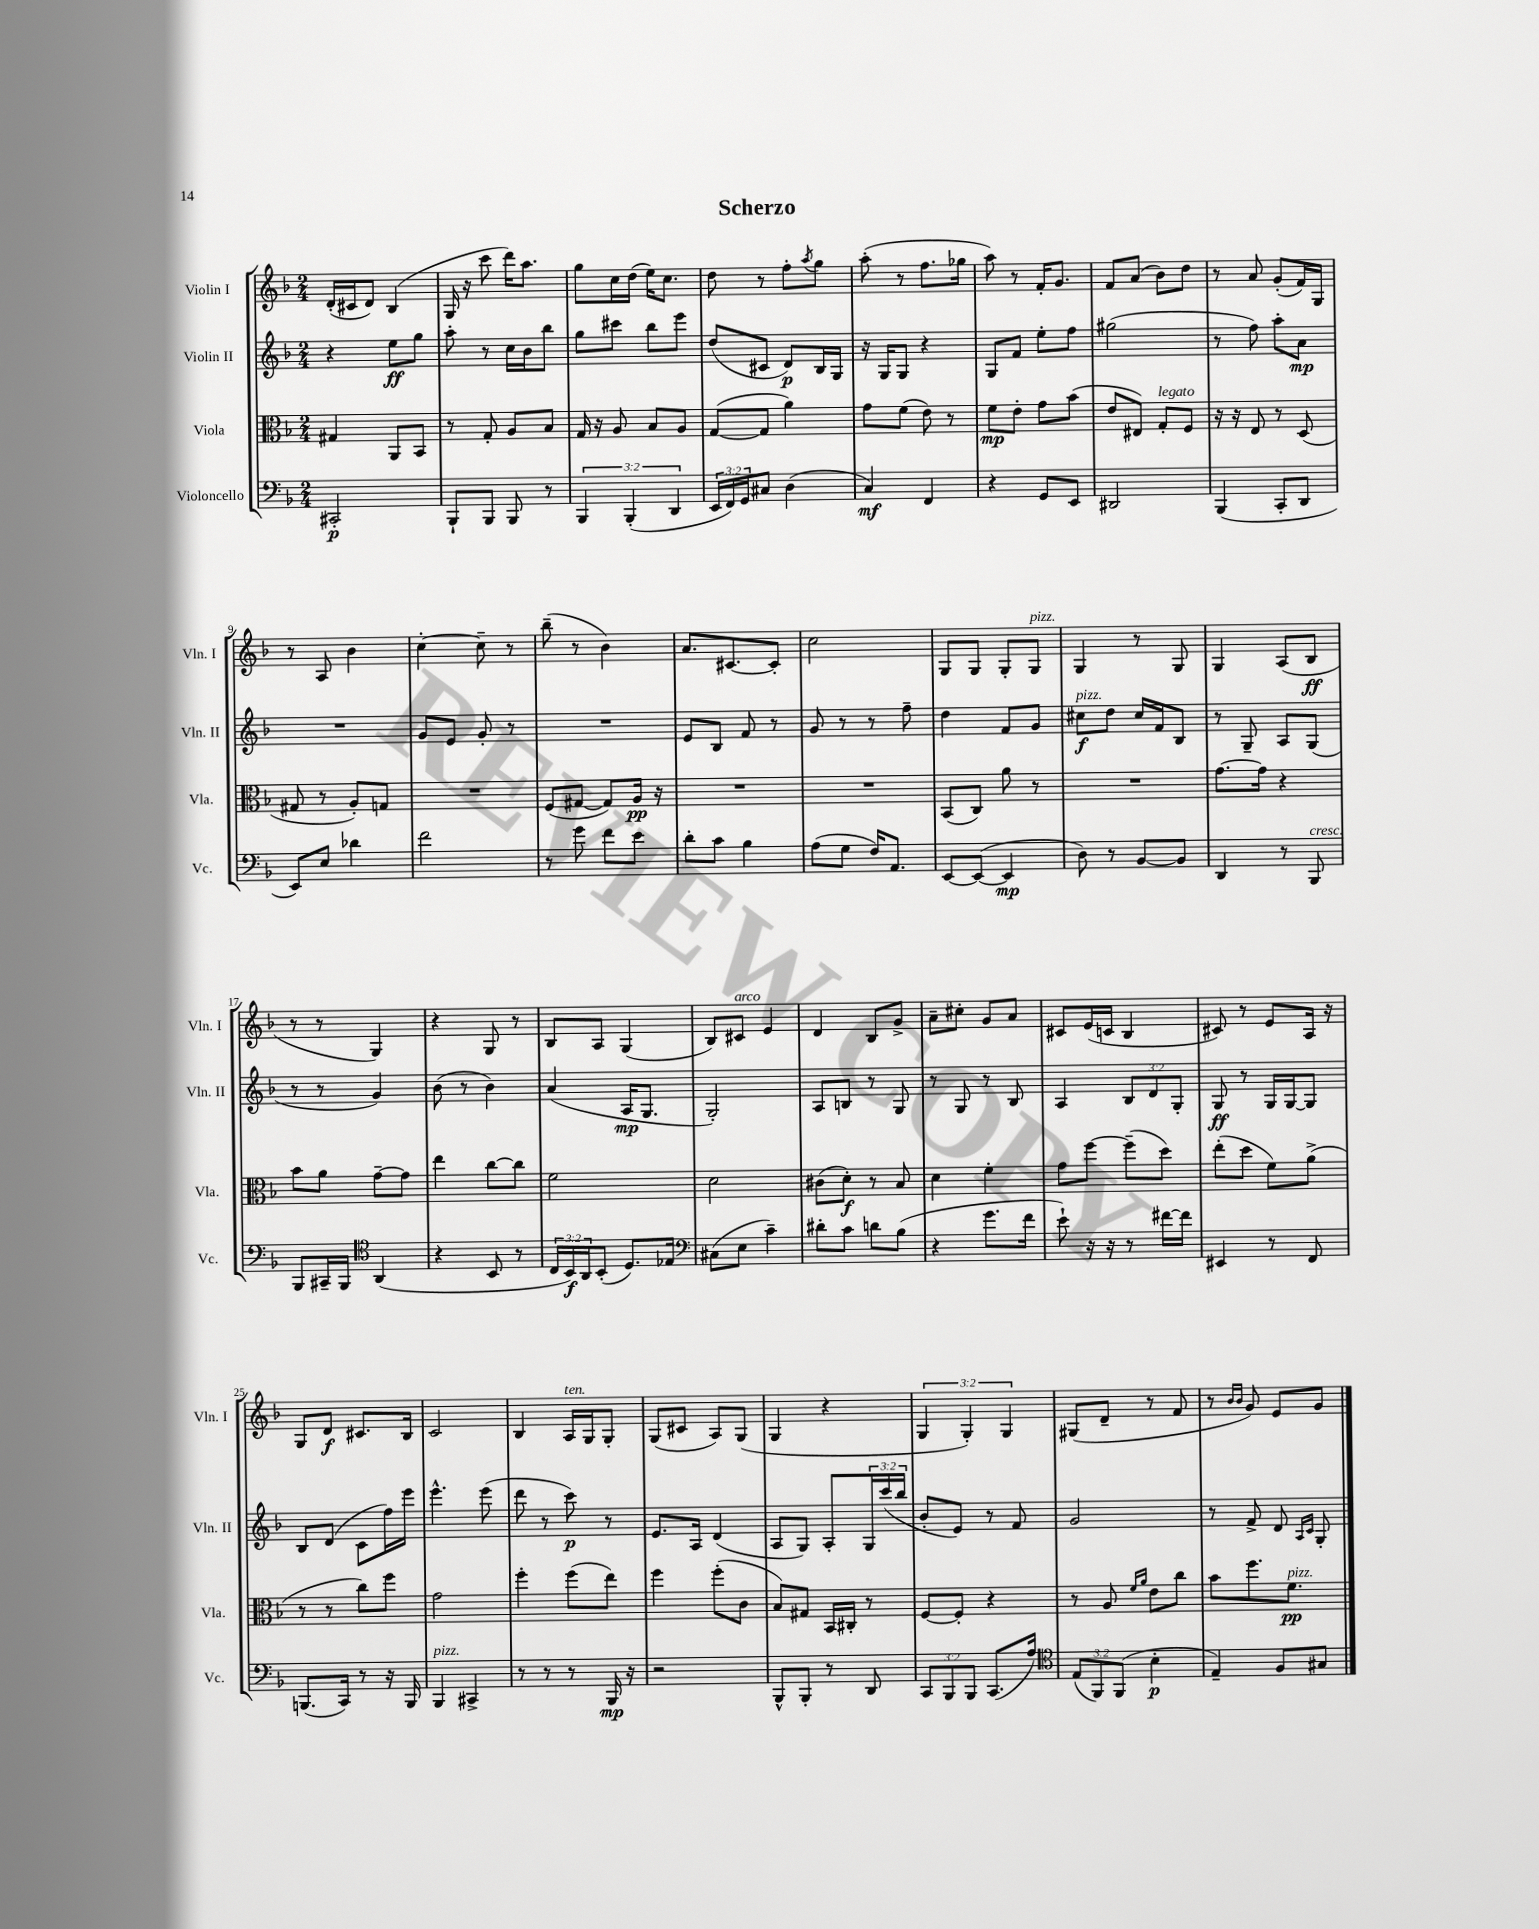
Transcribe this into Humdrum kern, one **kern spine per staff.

**kern	**dynam	**kern	**dynam	**kern	**dynam	**kern	**dynam
*part4	*part4	*part3	*part3	*part2	*part2	*part1	*part1
*staff4	*staff4	*staff3	*staff3	*staff2	*staff2	*staff1	*staff1
*I"Violoncello	*	*I"Viola	*	*I"Violin II	*	*I"Violin I	*
*I'Vc.	*	*I'Vla.	*	*I'Vln. II	*	*I'Vln. I	*
*clefF4	*	*clefC3	*	*clefG2	*	*clefG2	*
*k[b-]	*	*k[b-]	*	*k[b-]	*	*k[b-]	*
*M2/4	*	*M2/4	*	*M2/4	*	*M2/4	*
=1	=1	=1	=1	=1	=1	=1	=1
2CC#X'/	p	4G#X/	.	4r	.	(16d'/LL	.
.	.	.	.	.	.	16c#X/J	.
.	.	.	.	.	.	8d/J)	.
.	.	8AA/L	.	8ee\L	ff	(4B-/	.
.	.	8BB-/J	.	8gg\J	.	.	.
=2	=2	=2	=2	=2	=2	=2	=2
8BBB-`/L	.	8r	.	8aa'\	.	16G/	.
.	.	.	.	.	.	16r	.
8BBB-/J	.	8G'/	.	8r	.	8ccc\	.
8BBB-/	.	8A/L	.	16cc\LL	.	16ddd\KL)	.
.	.	.	.	16b-\J	.	8.aa\J	.
8r	.	8B-/J	.	8bb-\J	.	.	.
=3	=3	=3	=3	=3	=3	=3	=3
6BBB-/	.	16G/	.	8gg\L	.	8gg\L	.
.	.	16r	.	.	.	.	.
.	.	8A/	.	8ccc#X\J	.	16cc\L	.
(6BBB-'/	.	.	.	.	.	.	.
.	.	.	.	.	.	(16dd\JJ	.
.	.	8B-/L	.	8bb-\L	.	16ee\KL)	.
.	.	.	.	.	.	8.cc\J	.
6DD/	.	.	.	.	.	.	.
.	.	8A/J	.	8eee\J	.	.	.
=4	=4	=4	=4	=4	=4	=4	=4
24EE/LL	.	([8G/L	.	(8dd/L	.	8dd\	.
24FF/)	.	.	.	.	.	.	.
24GG/J	.	.	.	.	.	.	.
8C#X/J	.	8G/J]	.	8c#X/J	.	8r	.
(4D\	.	4a\)	.	8d/L)	p	8ff'\L	.
.	.	.	.	.	.	8qaa/	.
.	.	.	.	16B-/L	.	8gg\J	.
.	.	.	.	16G/JJ	.	.	.
=5	=5	=5	=5	=5	=5	=5	=5
4C/)	mf	8g\L	.	16r	.	(8aa'\	.
.	.	.	.	16G/KL	.	.	.
.	.	(8f\J	.	8G/J	.	8r	.
4FF/	.	8e\)	.	4r	.	8.ff\L	.
.	.	8r	.	.	.	.	.
.	.	.	.	.	.	16gg-X\Jk	.
=6	=6	=6	=6	=6	=6	=6	=6
4r	.	8f\L	mp	8G/L	.	8aa\)	.
.	.	8e'\J	.	8f/J	.	8r	.
8GG/L	.	8g\L	.	8ee'\L	.	16f'/KL	.
.	.	.	.	.	.	8.g/J	.
8EE/J	.	(8b-\J	.	8ff\J	.	.	.
=7	=7	=7	=7	=7	=7	=7	=7
2DD#X/	.	8e/L	.	(2gg#X\	.	8f/L	.
.	.	8E#X/J)	.	.	.	(8a/J	.
!	!	!LO:TX:a:i:t=legato	!	!	!	!	!
.	.	8G'/L	.	.	.	8b-\L)	.
.	.	8F/J	.	.	.	8dd\J	.
=8	=8	=8	=8	=8	=8	=8	=8
(4BBB-/	.	16r	.	8r	.	8r	.
.	.	16r	.	.	.	.	.
.	.	8E/	.	8ff\)	.	8a/	.
8CC'/L	.	8r	.	8aa'\L	.	(8g'/L	.
8DD/J	.	(8D/	.	8a\J	mp	16f/L)	.
.	.	.	.	.	.	16G/JJ	.
!!LO:LB:g=z
=9	=9	=9	=9	=9	=9	=9	=9
8EE/L)	.	8G#X/	.	2r	.	8r	.
8E/J	.	8r	.	.	.	8A/	.
4d-X\	.	8A'/L)	.	.	.	4b-\	.
.	.	8Gn/J	.	.	.	.	.
=10	=10	=10	=10	=10	=10	=10	=10
2f\	.	2r	.	8g/L	.	[4cc'\	.
.	.	.	.	8e/J	.	.	.
.	.	.	.	8g'/	.	8cc~\]	.
.	.	.	.	8r	.	8r	.
=11	=11	=11	=11	=11	=11	=11	=11
8r	.	(8F/L	.	2r	.	(8bb-~\	.
8g\	.	[8G#X/J	.	.	.	8r	.
8f\L	.	8G#/L])	.	.	.	4b-\)	.
8e\J	.	16A/Jk	pp	.	.	.	.
.	.	16r	.	.	.	.	.
=12	=12	=12	=12	=12	=12	=12	=12
8d'\L	.	2r	.	8e/L	.	8.a/L	.
8c\J	.	.	.	8B-/J	.	.	.
.	.	.	.	.	.	[8.c#X/	.
4B-\	.	.	.	8f/	.	.	.
.	.	.	.	8r	.	8c#'/J]	.
=13	=13	=13	=13	=13	=13	=13	=13
(8A\L	.	2r	.	8g/	.	2cc\	.
8G\J	.	.	.	8r	.	.	.
16F/KL)	.	.	.	8r	.	.	.
8.AA/J	.	.	.	.	.	.	.
.	.	.	.	8ff~\	.	.	.
=14	=14	=14	=14	=14	=14	=14	=14
[8EE/L	.	(8BB-/L	.	4dd\	.	8G/L	.
(8EE/J_	.	8C/J)	.	.	.	8G/J	.
4EE/]	mp	8a\	.	8f/L	.	8G'/L	.
!	!	!	!	!	!	!LO:TX:a:i:t=pizz.	!
.	.	8r	.	8g/J	.	8G/J	.
=15	=15	=15	=15	=15	=15	=15	=15
!	!	!	!	!LO:TX:a:i:t=pizz.	!	!	!
8D\)	.	2r	.	8cc#X\L	f	4G/	.
8r	.	.	.	8dd\J	.	.	.
[8BB-/L	.	.	.	16cc#/LL	.	8r	.
.	.	.	.	16f/J	.	.	.
8BB-/J]	.	.	.	8B-/J	.	8G/	.
=16	=16	=16	=16	=16	=16	=16	=16
4DD/	.	[8.g\L	.	8r	.	4G/	.
.	.	.	.	8G~/	.	.	.
.	.	16g\Jk]	.	.	.	.	.
8r	.	4r	.	8A/L	.	(8A/L	.
!LO:TX:a:i:t=cresc.	!	!	!	!	!	!	!
8BBB-/	.	.	.	(8G/J	.	8B-/J	ff
!!LO:LB:g=z
=17	=17	=17	=17	=17	=17	=17	=17
8BBB-/L	.	8b-\L	.	8r	.	8r	.
16CC#X~/L	.	8a\J	.	8r	.	8r	.
16BBB-/JJ	.	.	.	.	.	.	.
*clefC4	*	*	*	*	*	*	*
(4AA/	.	[8g~\L	.	4g/)	.	4G/)	.
.	.	8g\J]	.	.	.	.	.
=18	=18	=18	=18	=18	=18	=18	=18
4r	.	4ee\	.	(8b-\	.	4r	.
.	.	.	.	8r	.	.	.
8BB-/	.	[8cc\L	.	4b-\)	.	8G/	.
8r	.	8cc\J]	.	.	.	8r	.
=19	=19	=19	=19	=19	=19	=19	=19
24C/LL	.	2f\	.	(4a/	.	8B-/L	.
24BB-/)	f	.	.	.	.	.	.
24AA/J	.	.	.	.	.	.	.
(8BB-'/J	.	.	.	.	.	8A/J	.
8.D/L)	.	.	.	16A/KL	mp	(4G/	.
.	.	.	.	8.G/J	.	.	.
16E-X/Jk	.	.	.	.	.	.	.
=20	=20	=20	=20	=20	=20	=20	=20
*clefF4	*	*	*	*	*	*	*
(8C#X\L	.	2d\	.	2G'/)	.	8B-/L)	.
!	!	!	!	!	!	!LO:TX:a:i:t=arco	!
8E\J	.	.	.	.	.	8c#X/J	.
4c~\)	.	.	.	.	.	4e/	.
=21	=21	=21	=21	=21	=21	=21	=21
8d#X'\L	.	(8c#X\L	.	8A/L	.	4d/	.
8c\J	.	8d'\J)	f	8Bn/J	.	.	.
8dn\L	.	8r	.	8r	.	8B-/L	.
(8B-\J	.	8B-/	.	8G/	.	8g^/J	.
=22	=22	=22	=22	=22	=22	=22	=22
4r	.	4d\	.	8r	.	8a~\L	.
.	.	.	.	8G/	.	8cc#X'\J	.
8.g\L	.	4f'\	.	8r	.	8g/L	.
.	.	.	.	8B-/	.	8a/J	.
16f\Jk	.	.	.	.	.	.	.
=23	=23	=23	=23	=23	=23	=23	=23
8e`\)	.	8g\L	.	4A/	.	8c#X/L	.
16r	.	[8ff\J	.	.	.	(16e/L	.
16r	.	.	.	.	.	16cn/JJ	.
8r	.	(8ff~\L]	.	12B-/L	.	4B-/	.
.	.	.	.	12d/	.	.	.
[16f#X\LL	.	8dd\J)	.	.	.	.	.
.	.	.	.	12G'/J	.	.	.
16f#\JJ]	.	.	.	.	.	.	.
=24	=24	=24	=24	=24	=24	=24	=24
4EE#X/	.	(8ee'\L	.	8G/	ff	8c#X/)	.
.	.	8dd\J	.	8r	.	8r	.
8r	.	8f\L)	.	16G/LL	.	8e/L	.
.	.	.	.	[16G/J	.	.	.
8FF/	.	(8a^\J	.	8G/J]	.	16A/Jk	.
.	.	.	.	.	.	16r	.
!!LO:LB:g=z
=25	=25	=25	=25	=25	=25	=25	=25
(8.BBBn/L	.	8r	.	8B-/L	.	8G/L	.
.	.	8r	.	(8d/J	.	8d/J	f
16CC/Jk)	.	.	.	.	.	.	.
8r	.	8cc\L)	.	8c\L	.	8.c#X/L	.
16r	.	8ff\J	.	16ff\L)	.	.	.
16BBB/	.	.	.	16eee\JJ	.	16B-/Jk	.
=26	=26	=26	=26	=26	=26	=26	=26
!LO:TX:a:i:t=pizz.	!	!	!	!	!	!	!
4BBB-/	.	2g\	.	4.eee^^\	.	2c/	.
4CC#X^/	.	.	.	.	.	.	.
.	.	.	.	(8eee\	.	.	.
=27	=27	=27	=27	=27	=27	=27	=27
8r	.	4ff'\	.	8ddd\	.	4B-/	.
8r	.	.	.	8r	.	.	.
!	!	!	!	!	!	!LO:TX:a:i:t=ten.	!
8r	.	(8ff\L	.	8ccc\)	p	16A/LL	.
.	.	.	.	.	.	16G/J	.
16BBB-/	mp	8ee\J)	.	8r	.	8G'/J	.
16r	.	.	.	.	.	.	.
=28	=28	=28	=28	=28	=28	=28	=28
2r	.	4ff\	.	8.e/L	.	(8G/L	.
.	.	.	.	.	.	8c#X/J	.
.	.	.	.	16A/Jk	.	.	.
.	.	(8ff'\L	.	(4d/	.	8A/L)	.
.	.	8c\J	.	.	.	(8G/J	.
=29	=29	=29	=29	=29	=29	=29	=29
8BBB-^^/L	.	8B-/L)	.	8A/L	.	4G/	.
8BBB-'/J	.	8G#X/J	.	8G/J)	.	.	.
8r	.	16BB-/LL	.	8A'/L	.	4r	.
.	.	16C#X'/JJ	.	.	.	.	.
8DD/	.	8r	.	24G/L	.	.	.
.	.	.	.	(24ccc/	.	.	.
.	.	.	.	24bb-/JJ	.	.	.
=30	=30	=30	=30	=30	=30	=30	=30
12CC/L	.	[8F/L	.	8b-'/L	.	6G/	.
12BBB-/	.	.	.	.	.	.	.
.	.	8F'/J]	.	8e/J)	.	.	.
12BBB-/J	.	.	.	.	.	6G'/)	.
(8.CC/L	.	4r	.	8r	.	.	.
.	.	.	.	.	.	6G/	.
.	.	.	.	8f/	.	.	.
16A/Jk)	.	.	.	.	.	.	.
=31	=31	=31	=31	=31	=31	=31	=31
*clefC4	*	*	*	*	*	*	*
(12E/L	.	8r	.	2g/	.	(8G#X/L	.
12FF/)	.	.	.	.	.	.	.
.	.	8A/	.	.	.	8d~/J	.
(12FF/J	.	.	.	.	.	.	.
.	.	16qqf/LL	.	.	.	.	.
.	.	16qqa/JJ	.	.	.	.	.
4B-'\	p	8e\L	.	.	.	8r	.
.	.	8cc\J	.	.	.	8f/	.
=32	=32	=32	=32	=32	=32	=32	=32
4E~/)	.	8b-\L	.	8r	.	8r	.
.	.	.	.	.	.	16qqb-/LL	.
.	.	.	.	.	.	16qqb-/JJ	.
.	.	8.ff\	.	8f^/	.	8g/)	.
8F/L	.	.	.	8d/	.	8e/L	.
!	!	!LO:TX:a:i:t=pizz.	!	!	!	!	!
.	.	8.f\J	pp	.	.	.	.
.	.	.	.	16qqA/LL	.	.	.
.	.	.	.	16qqc/JJ	.	.	.
8G#X/J	.	.	.	8G'/	.	8g/J	.
==	==	==	==	==	==	==	==
*-	*-	*-	*-	*-	*-	*-	*-
